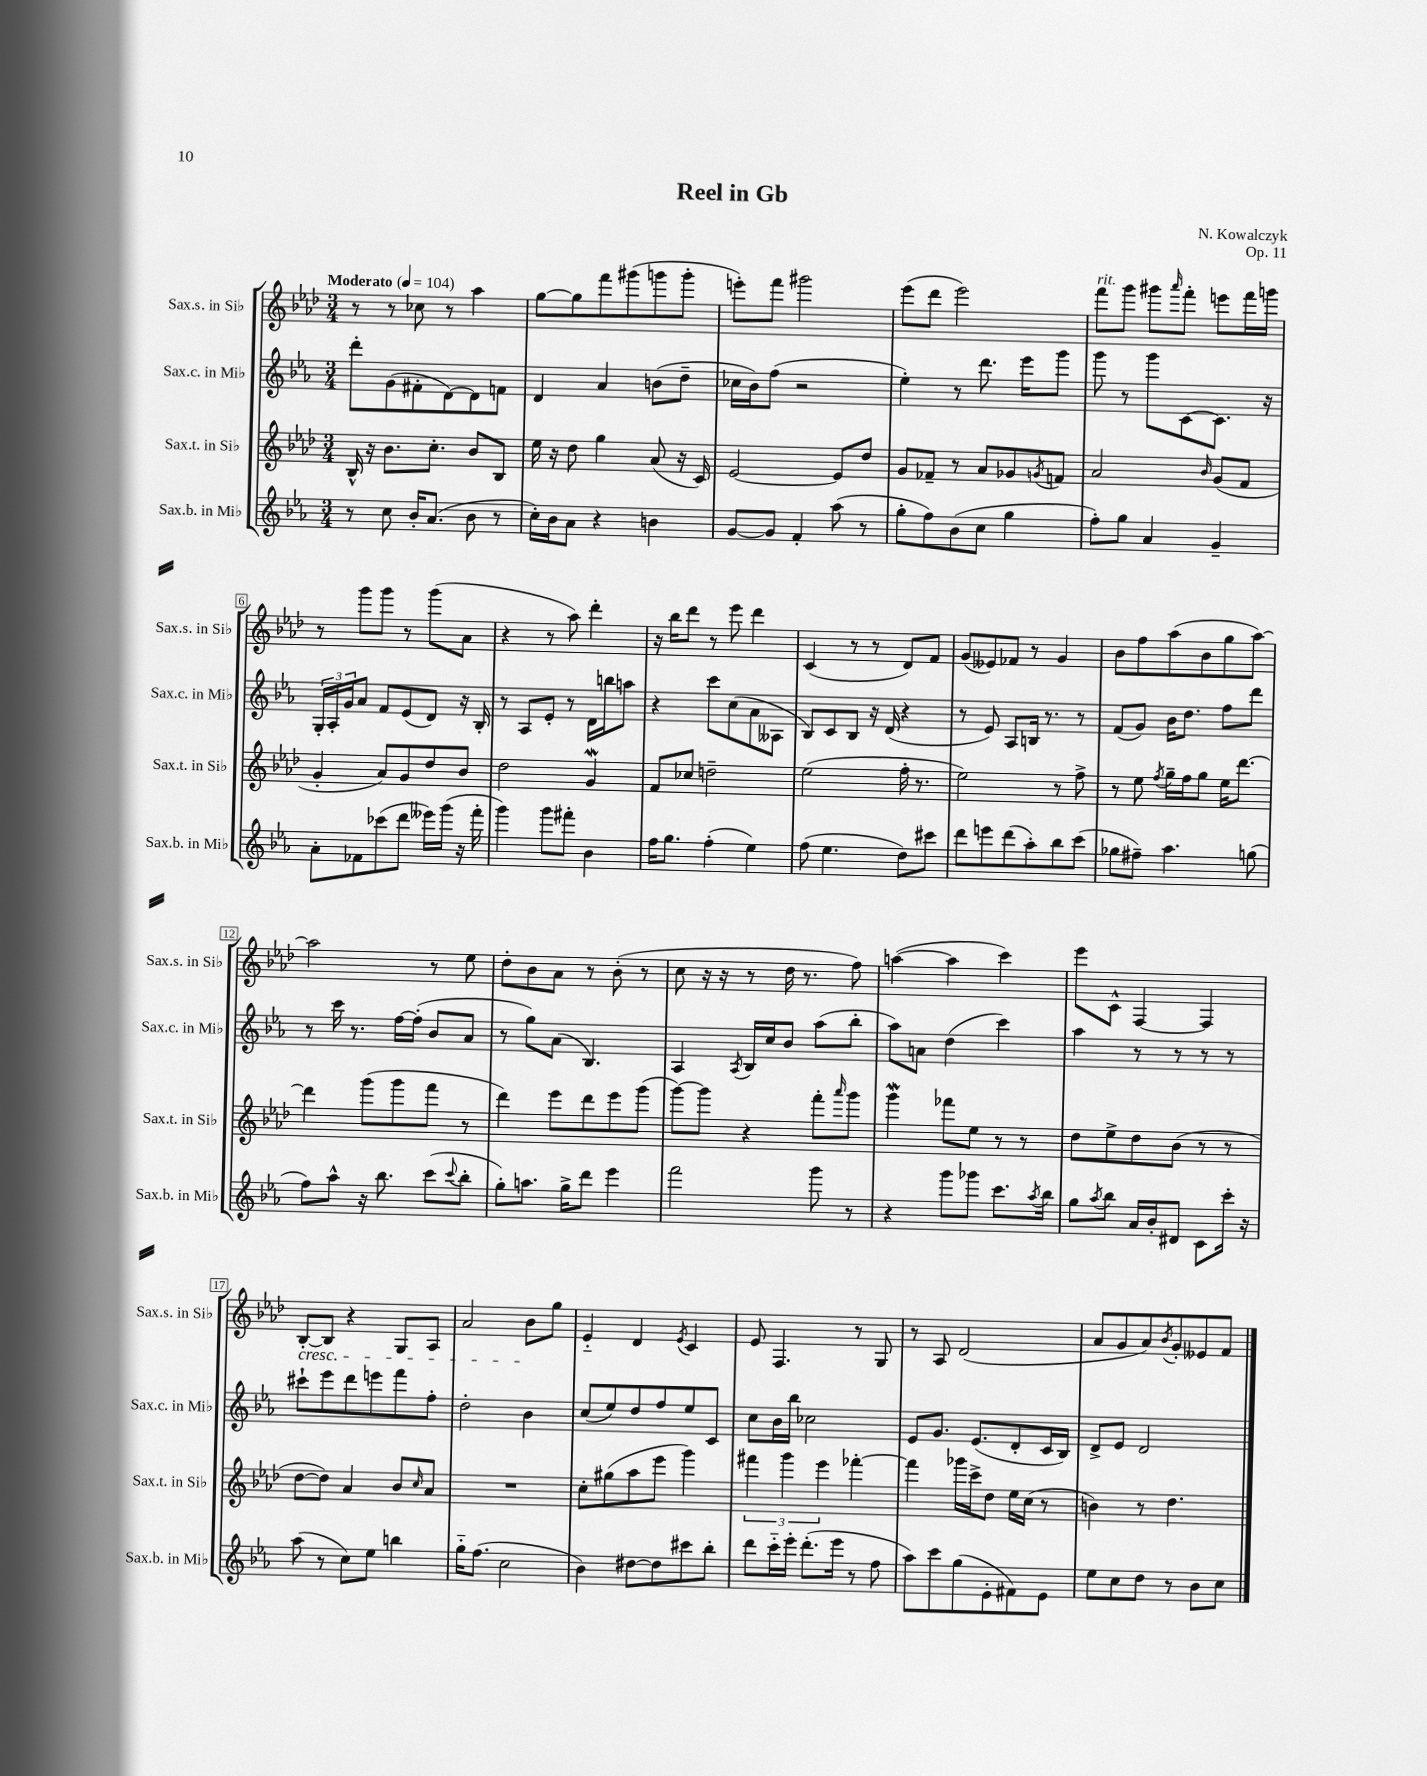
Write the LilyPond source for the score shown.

\header { title = "Reel in Gb" composer = "N. Kowalczyk" opus = "Op. 11" }
<<
\new StaffGroup <<
\new Staff = "s0" \with { instrumentName = "Sax.s. in Sib" shortInstrumentName = "Sax.s. in Sib" } {
    \clef treble \key aes \major \numericTimeSignature \time 3/4 \tempo "Moderato" 4 = 104
    r8 r8 ces''8 r8 aes''4 |
    g''8~ g''8 f'''8 gis'''8( g'''8 g'''8-. |
    e'''8-.) f'''8 gis'''2 |
    ees'''8( des'''8 ees'''2) |
    f'''8^\markup { \italic "rit." } g'''8 gis'''8 \grace { aes'''16 } f'''8-. e'''8 f'''16 g'''16 |
    r8 g'''8 g'''8 r8 g'''8( aes'8 |
    r4 r8 aes''8) des'''4-. |
    r16 bes''16 des'''8 r8 ees'''8 des'''4 |
    c'4( r8 r8 des'8) f'8 |
    g'8( eeses'8) fes'8 r8 g'4 |
    bes'8 f''8 aes''8( bes'8 g''8 aes''8~) |
    aes''2 r8 ees''8 |
    des''8-. bes'8 aes'8 r8 bes'8-.( r8 |
    c''8 r16 r16 r8 des''16 r8. f''8) |
    a''4~( a''4 c'''4) |
    ees'''8 c'8-^ f4~ f4 |
    bes8~-.\cresc bes8 r4 g8 aes8 |
    aes'2 bes'8\! g''8 |
    ees'4-_ des'4 \acciaccatura { ees'8 } c'4 |
    ees'8 f4. r8 g8 |
    r8 aes8 des'2( |
    aes'8 g'8 aes'8) \acciaccatura { bes'8 } g'8-. eeses'8 f'8 \bar "|." |
}
\new Staff = "s1" \with { instrumentName = "Sax.c. in Mib" shortInstrumentName = "Sax.c. in Mib" } {
    \clef treble \key ees \major \numericTimeSignature \time 3/4
    d'''8-. g'8( fis'8-. d'8~) d'8 f'8 |
    d'4 aes'4 b'8( d''8-- |
    ces''16 bes'16) f''8( r2 |
    ees''4-.) r8 d'''8. ees'''16 g'''8 |
    g'''8 r8 g'''8 c'8~ c'8. r16 |
    \tuplet 3/2 { g16-. aes16-. g'16 } aes'8 f'8 ees'8( d'8) r16 bes16-. |
    r8 aes8 ees'8-. r8 d'16 b''16 a''8 |
    r4 c'''8 c''8( aes'8 aeses8 |
    bes8) c'8 bes8 r16 d'16( r4 |
    r8 ees'8) aes8 b16 r8. r8 |
    f'8( g'8) bes'16 d''8. f''8 d'''8 |
    r8 c'''16 r8. f''16~ f''16-.( bes'8 aes'8 |
    r8 g''8) aes'8( bes4.) |
    aes4 \acciaccatura { aes8 } bes16 c''16 bes'8 aes''8( bes''8-. |
    aes''8) a'8 d''4( c'''4) |
    aes''4 r8 r8 r8 r8 |
    cis'''8-! ees'''8 d'''8 e'''8 f'''8 f''8-. |
    d''2-. bes'4 |
    c''8( ees''8) d''8 f''8 ees''8 c'8 |
    c''8 bes'16 bes''16 ces''2 |
    ees'8 g'8. ees'8.( d'8-. c'16 bes16) |
    d'8-> ees'8 d'2 \bar "|." |
}
\new Staff = "s2" \with { instrumentName = "Sax.t. in Sib" shortInstrumentName = "Sax.t. in Sib" } {
    \clef treble \key aes \major \numericTimeSignature \time 3/4
    bes16-^ r16 bes'8. c''8.-. bes'8 bes8 |
    ees''16 r16 des''8 g''4 aes'8( r16 c'16) |
    ees'2~ ees'8 des''8 |
    g'8 fes'8-- r8 aes'8 ges'8 \acciaccatura { g'8 } f'8 |
    aes'2 \grace { bes'16 } g'8( f'8 |
    g'4-. aes'8) g'8 des''8 bes'8 |
    des''2 g'4\mordent |
    f'8 ces''8 d''2-- |
    ees''2( f''16-. r8. |
    ees''2) r8 f''8-> |
    r8 ees''8 \acciaccatura { f''8 } g''16-- f''16 g''8 ees''16 des'''8.~ |
    des'''4 g'''8( g'''8 f'''8 r8 |
    des'''4) ees'''8 des'''8 ees'''8 g'''8( |
    g'''8~) g'''8 r4 f'''8-. \grace { aes'''16 } g'''8 |
    g'''4\mordent fes'''8 ees''8 r8 r8 |
    des''8 ees''8-> des''8 bes'8( r8 r8 |
    des''8~ des''8) aes'4 bes'8 \grace { c''16 } aes'8 |
    R2. |
    c''8-. gis''8( aes''8 ees'''8 g'''4) |
    \tuplet 3/2 { fis'''4 g'''4 ees'''4 } fes'''4~-. |
    fes'''4 ges'''16 c'''16-> des''8 ees''16 c''16( r8 |
    b'4) r8 des''4. \bar "|." |
}
\new Staff = "s3" \with { instrumentName = "Sax.b. in Mib" shortInstrumentName = "Sax.b. in Mib" } {
    \clef treble \key ees \major \numericTimeSignature \time 3/4
    r8 c''8 bes'16-. aes'8.( bes'8 r8 |
    c''16-.) bes'16 aes'8 r4 b'4 |
    g'8~ g'8 f'4-. aes''8( r8 |
    g''8-. f''8) bes'8( c''8 g''4 |
    f''8-.) g''8 aes'4 g'4-- |
    aes'8-. fes'8 ces'''8( d'''8 eeses'''16) g'''16( r16 f'''16-. |
    g'''4) g'''8 fis'''8-. bes'4 |
    f''16 g''8. f''4-.( ees''4) |
    f''8( ees''4. d''8) cis'''8 |
    d'''8 e'''8 d'''8( aes''8-.) bes''8 c'''8( |
    ges''8 fis''8--) aes''4. g''8( |
    f''8) aes''8-^ r16 bes''8. c'''8( \appoggiatura { c'''8 } bes''8-. |
    g''8-.) a''8. g''16-> d'''8 ees'''4 |
    f'''2 g'''8 r8 |
    r4 g'''8 ges'''8 c'''8. \acciaccatura { aes''8 } bes''16 |
    g''8 \acciaccatura { aes''8 } bes''8 aes'16 bes'16-. dis'8 c'8 c'''16-. r16 |
    aes''8( r8 c''8) ees''8 b''4 |
    g''16-_ f''8.( c''2 |
    bes'4) dis''8~ dis''8 cis'''8 bes''8-. |
    d'''8 c'''16-_ ees'''16-. d'''8.-.( ees'''16 r8 f''8 |
    aes''8) c'''8 g''8( ees'8-. fis'8) ees'8 |
    ees''8 c''8 d''8 r8 bes'8 c''8 \bar "|." |
}
>>
>>
\layout { \context { \Score \override BarNumber.stencil = #(make-stencil-boxer 0.1 0.3 ly:text-interface::print) } }
